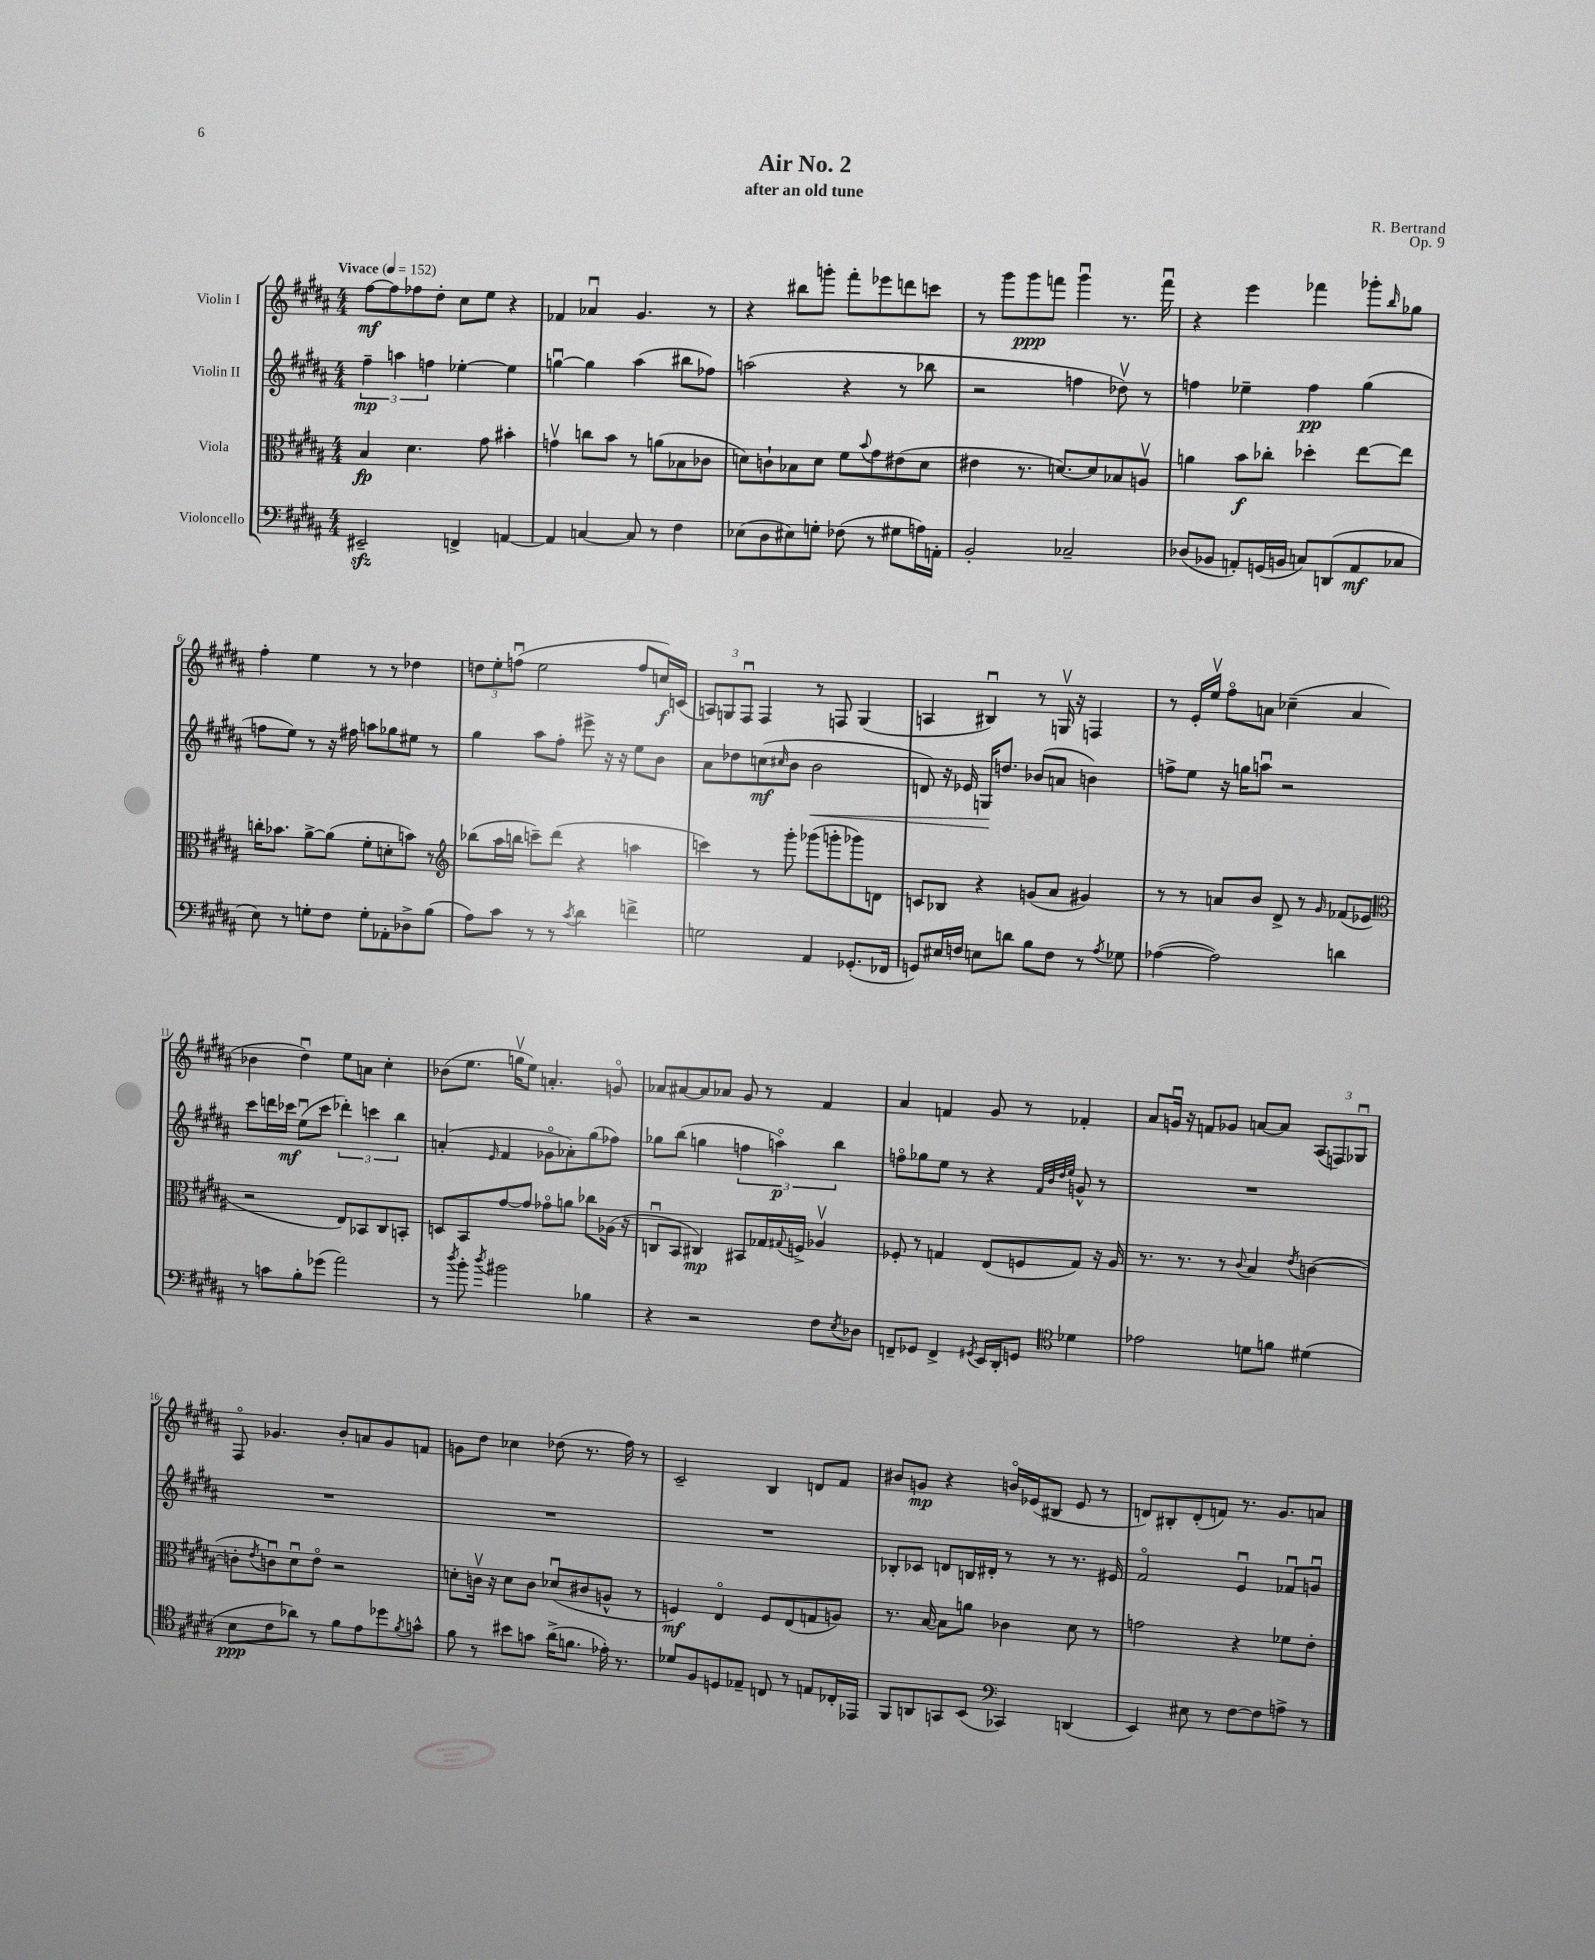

**kern	**kern	**kern	**kern
*staff4	*staff3	*staff2	*staff1
*clefF4	*clefC3	*clefG2	*clefG2
*k[f#c#g#d#a#]	*k[f#c#g#d#a#]	*k[f#c#g#d#a#]	*k[f#c#g#d#a#]
*M4/4	*M4/4	*M4/4	*M4/4
*MM152	*MM152	*MM152	*MM152
2EE#~	4B	6ff#~	[8ff#
.	.	.	8ff#]
.	.	6aa	.
.	4.d#	.	8ff-
.	.	6ff	.
.	.	.	8dd#'
4FF^	.	[4ee-'	8cc#
.	8g#	.	8ee
[4AA	4b#'	4ee-]	4r
=	=	=	=
4AA]	4gv	[4ggu	4f-
[4C	8cc	4gg]	4a-u
.	8b	.	.
8C]	8r	(4aa#	4.g#
8r	(8a	.	.
4F#	8B-	8bb#	.
.	8c-	8ff-)	8r
=	=	=	=
(8E-	8d)	(2aa	4r
8D#	8c`	.	.
8E#)	8B-	.	8bb#
8G'	8d	.	8ggg'
(8F-	8f#	4r	8fff#'
.	8qqb	.	.
8r	8g#	.	8eee-
8G#	(8e#	8r	8ddd
16A)	8d	8bb-	8ccc
16AA'	.	.	.
=	=	=	=
2BB'	4e#	2r	8r
.	.	.	8ggg#
.	8.r	.	8ggg#
.	.	.	8fff
.	[8.d)	.	.
2C-~	.	4ff	4ggg#u
.	8d]	.	.
.	8B-	8dd-v)	8.r
.	8Av	8r	.
.	.	.	16fffu
=	=	=	=
(8D-	4a	4ff	4r
8BB-	.	.	.
8AA')	8b	4ee-~	4eee
(16GG	8cc-'	.	.
16BB	.	.	.
8C)	4dd-'	4ff	4fff-
(8DD	.	.	.
8AA	[8ee	(4gg#	8ggg-'
.	.	.	16qqbb
8C-	8ee]	.	8gg-
=	=	=	=
8E)	16cc'	8ff	4ff#'
.	8.b-	.	.
8r	.	8ee)	.
8G'	[8a#^	8r	4ee
8F#	(8a#]	16r	.
.	.	16ff#	.
8G'	8f#'	8aa	8r
8AA-'	8d'	8gg-	8r
8D-^	8b)	8ee#	4dd-
(8B	8r	8r	.
=	=	=	=
*	*clefG2	*	*
8A#)	(8bb-	4gg#	12dd
.	.	.	12ee'
8c#	16aa#	.	.
.	.	.	(12ffu
.	16bb	.	.
8r	8ccc~)	8aa#	2ee
8r	(8ddd#	8ff#'	.
8qc#	.	.	.
4d#	4r	8eee#^	.
.	.	16r	.
.	.	16r	.
4f^	4aa	8ee	8ff
.	.	8b	16cc)
.	.	.	(16c
=	=	=	=
2G	4ccc)	8a#	12A)
.	.	.	12G
.	.	8dd-	.
.	.	.	12F#u
.	8r	(8cc	4F#
.	.	16qqcc#	.
.	8ggg#'	8b	.
4AA#	(8ggg-	2b	8r
.	8ggg'	.	8F
(8.GG-'	8ggg-)	.	(4G
.	8d	.	.
16FF-	.	.	.
=	=	=	=
8GG)	8c	8d)	4A
16E#	8B-	16r	.
16F	.	16e-	.
8E	4r	16G	4B#u)
.	.	8.dd	.
8d	.	.	.
8B	(8g	(8b-	8r
8F	8a#	8a	16Gv
.	.	.	16r
8r	4g#)	4b)	4F
8qA#	.	.	.
8G-	.	.	.
=	=	=	=
([4A-	8r	8ff^	8r
.	8r	8ee	16e'
.	.	.	16eev
2A-])	8a	16r	8ff#o
.	.	16gg	.
.	8b	8aau	8a
.	8d#^	2r	(4cc-~
.	8r	.	.
.	16qqg#	.	.
4d	(8f-	.	4a
.	8e-	.	.
=	=	=	=
*	*clefC3	*	*
8r	2r	8ccc#	4b-
8c	.	16ddd	.
.	.	16ccc-	.
8B'	.	(8eeu	4dd#u)
(8g-	.	8ccc-	.
2a#)	8E)	6ddd-')	8ee
.	8BB-	.	8a
.	.	6ccc	.
.	8C#	.	4cc#'
.	.	6bb	.
.	8BB'	.	.
=	=	=	=
8r	8D	(4a'	(8b-
8qdd#	.	.	.
8b'	8BB	.	8.ee
8qdd#	.	16qqe	.
2b#	[8g#	4f#	.
.	.	.	16ggv
.	8g#]	.	8ee)
.	8g-o	8g-o	4.a'
.	8a	8a-')	.
4B-	8cc-	(8gg#	.
.	(16A-	8ff-)	8go
.	16r	.	.
=	=	=	=
4r	8Cu	8gg-	8a-
.	8BB	(8bb	[8a#
2r	4C#)	4gg	8a#]
.	.	.	8a-
.	8BB#	6ff	8g#
.	16G-	.	8r
.	.	6aao)	.
.	8qqG#	.	.
.	16F^	.	.
8F#	4A-v	.	4f#
.	.	6bb	.
8qE	.	.	.
8D-	.	.	.
=	=	=	=
8FF~	8F-'	8ffo	4a#
8GG-	8r	8gg-	.
4FF^	4G	8ee	4f
.	.	8r	.
8qGG#	.	.	.
16EE	(8E	4r	8g#
16DD#'	.	.	.
8GG	8F	.	8r
*clefC4	*	*	*
.	.	32qqf#	.
.	.	32qqb	.
.	.	32qqdd#	.
.	.	32qqee	.
4d-	8G)	8g^^	4f-'
.	16r	8r	.
.	16A#	.	.
=	=	=	=
2e-	8.r	1r	8a#
.	.	.	16gu
.	8.r	.	16r
.	.	.	8f
.	8r	.	8g-
.	8qqc#	.	.
8d	4B	.	[8a
8f	.	.	8a]
.	8qe	.	.
(4d#	([4c	.	(12A#
.	.	.	12F)
.	.	.	12G-u
=	=	=	=
8B	8c']	1r	8F#o
.	8qe	.	.
8c#	8cu)	.	4.g-
8a-)	8d#u	.	.
8r	8eo	.	.
8f#	2r	.	8b'
8e	.	.	8a
8dd-	.	.	8g-
8qf#	.	.	.
8g^^	.	.	8f
=	=	=	=
8f#	8d'	1r	8g
8r	16cv	.	8dd#
.	16r	.	.
8b#	8d	.	4cc-
8g	8c	.	.
(16a#^	(8d-u	.	(8dd-
8.f	.	.	.
.	8c#	.	8.r
16e-')	8A^^	.	.
8.r	.	.	16ff#)
.	8r	.	8r
=	=	=	=
8d-	4F)	1r	2c#~
8F#	.	.	.
8D	4Eo	.	.
8E-~	.	.	.
8C	8F	.	4B
8r	(8E	.	.
8E	8G	.	8d
16C-'	8A)	.	8f#
16EE-	.	.	.
=	=	=	=
8FF#	8.r	8B-'	8b#
8AA	.	8c-	8g
.	[16B	.	.
8GG	8B]	8d	4r
(8BB	8a	16B	.
.	.	16d#'	.
*clefF4	*	*	*
4CC-)	4c-	8r	16bo
.	.	.	(16e-
.	.	8r	8B#
(4DD	8d#	8.r	8e-
.	8r	.	8r
.	.	16e#	.
=	=	=	=
4EE)	2g	2f#o	8d)
.	.	.	8B#'
8E#	.	.	(8d'
8r	.	.	8f)
[8F#	4r	4eu	8.r
8F#]	.	.	.
.	.	.	8.g#
8A^	8f-	8f-u	.
8r	8e'	8gu	8a
==	==	==	==
*-	*-	*-	*-
